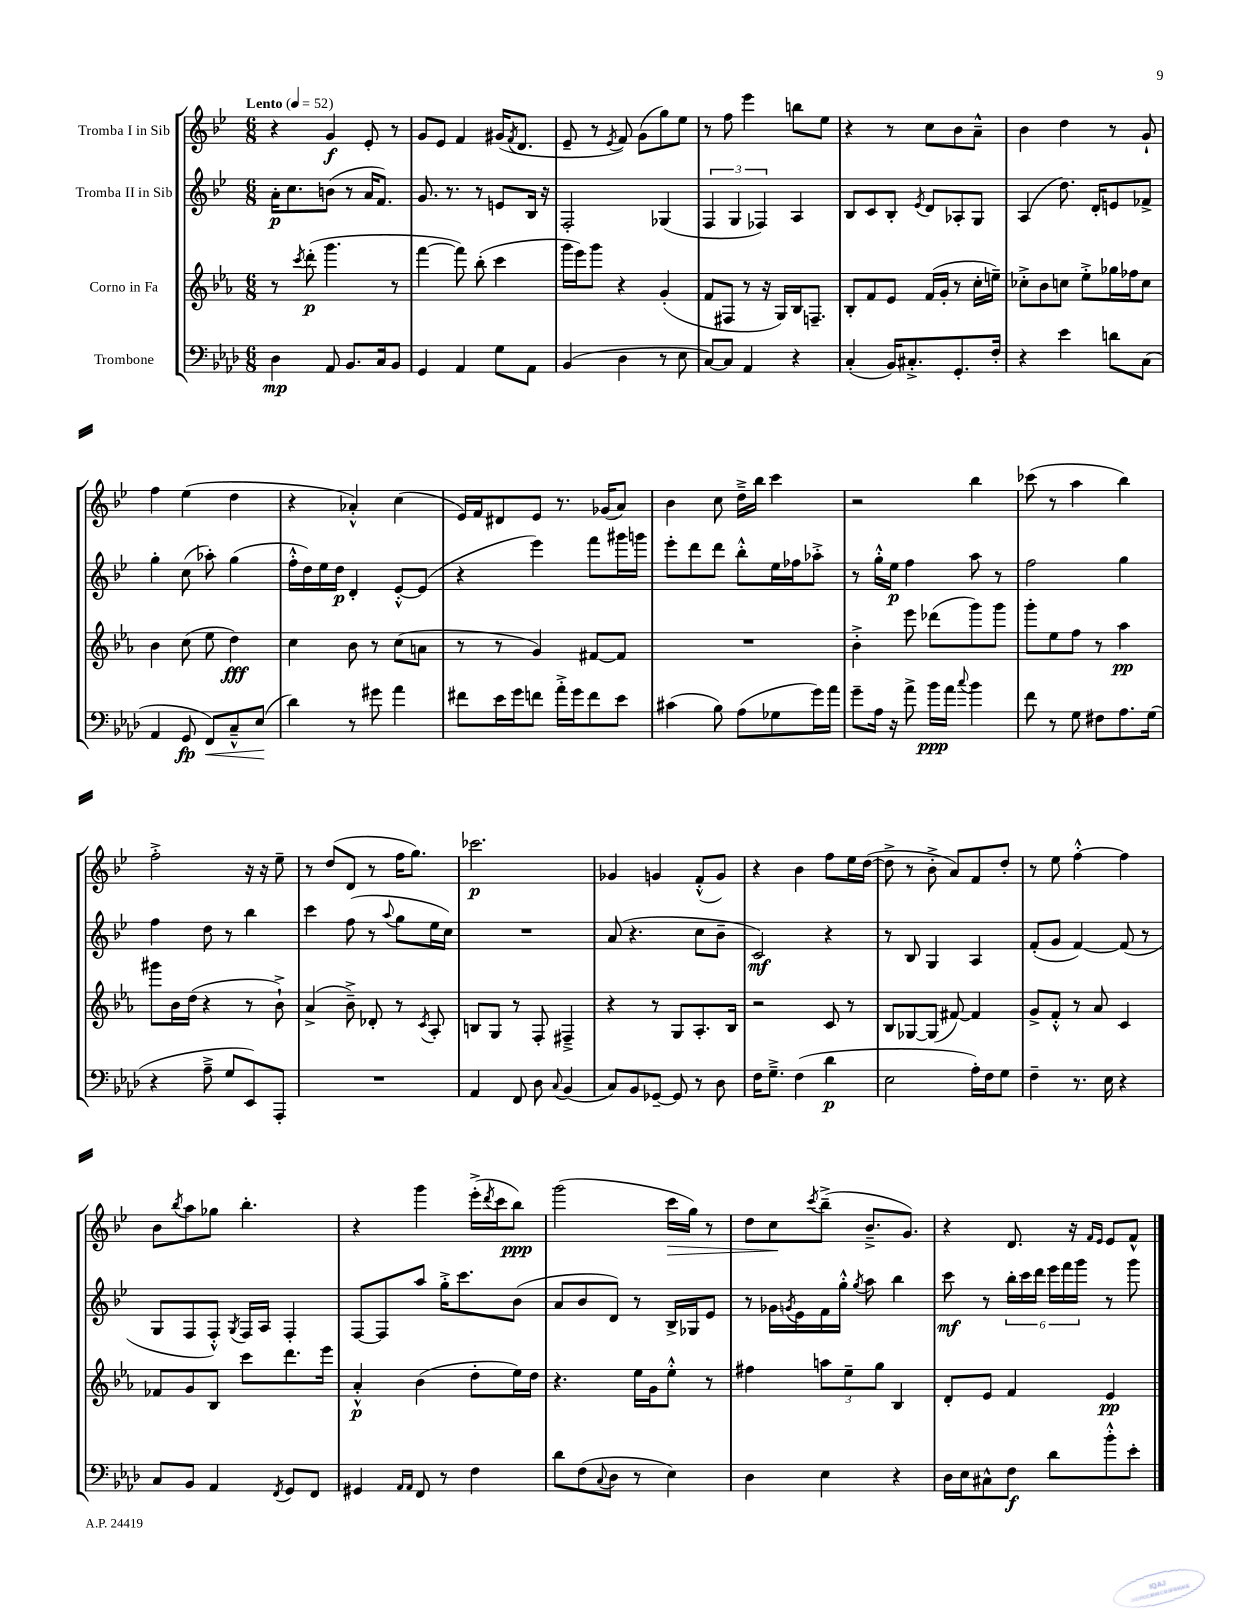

**kern	**dynam	**kern	**dynam	**kern	**dynam	**kern	**dynam
*part4	*part4	*part3	*part3	*part2	*part2	*part1	*part1
*staff4	*staff4	*staff3	*staff3	*staff2	*staff2	*staff1	*staff1
*I"Trombone	*	*I"Corno in Fa	*	*I"Tromba II in Sib	*	*I"Tromba I in Sib	*
*clefF4	*	*clefG2	*	*clefG2	*	*clefG2	*
*k[b-e-a-d-]	*	*k[b-e-a-]	*	*k[b-e-]	*	*k[b-e-]	*
*M6/8	*	*M6/8	*	*M6/8	*	*M6/8	*
*MM52	*	*MM52	*	*MM52	*	*MM52	*
=1	=1	=1	=1	=1	=1	=1	=1
!	!	!	!	!	!	!LO:TX:a:B:t=Lento	!
4D-\	mp	8r	.	16a'\KL	p	4r	.
.	.	.	.	8.cc\	.	.	.
.	.	8qccc/	.	.	.	.	.
.	.	(8ddd'\	p	.	.	.	.
8AA-/	.	4.ggg\	.	(8bn\J	.	4g/	f
8.BB-/L	.	.	.	8r	.	.	.
.	.	.	.	16a/KL	.	8e-'/	.
16C/k	.	.	.	8.f/J)	.	.	.
8BB-/J	.	8r	.	.	.	8r	.
=2	=2	=2	=2	=2	=2	=2	=2
4GG/	.	[4fff\	.	8.g/	.	8g/L	.
.	.	.	.	.	.	8e-/J	.
.	.	.	.	8.r	.	.	.
4AA-/	.	8fff\])	.	.	.	4f/	.
.	.	(8bb-'\	.	8r	.	.	.
8G\L	.	4ccc\	.	8en/L	.	(16g#X/KL	.
.	.	.	.	.	.	8qf/	.
.	.	.	.	.	.	8.d/J	.
8AA-\J	.	.	.	16B-/Jk	.	.	.
.	.	.	.	16r	.	.	.
=3	=3	=3	=3	=3	=3	=3	=3
(4BB-/	.	16ggg\LL	.	2F'/	.	8e-~/	.
.	.	16eee-\J)	.	.	.	.	.
.	.	8ggg\J	.	.	.	8r	.
.	.	.	.	.	.	8qe-/	.
4D-\	.	4r	.	.	.	8f/)	.
.	.	.	.	.	.	(8g\L	.
8r	.	(4g'/	.	(4G-X/	.	8gg\)	.
8E-\	.	.	.	.	.	8ee-\J	.
=4	=4	=4	=4	=4	=4	=4	=4
[8C/L)	.	8f/L	.	6F/	.	8r	.
8C/J]	.	8F#X/J	.	.	.	8ff\	.
.	.	.	.	6G/	.	.	.
4AA-/	.	8r	.	.	.	4eee-\	.
.	.	.	.	6F-X/)	.	.	.
.	.	16r	.	.	.	.	.
.	.	16G/LL)	.	.	.	.	.
4r	.	16B-/J	.	4A/	.	8bbn\L	.
.	.	8.Fn~/J	.	.	.	.	.
.	.	.	.	.	.	8ee-\J	.
=5	=5	=5	=5	=5	=5	=5	=5
(4C'/	.	8B-'/L	.	8B-/L	.	4r	.
.	.	8f/	.	8c/	.	.	.
16BB-/KL)	.	8e-/J	.	8B-'/J	.	8r	.
8.C#X'^/	.	.	.	.	.	.	.
.	.	.	.	8qe-/	.	.	.
.	.	(16f/LL	.	8d/L	.	8cc\L	.
.	.	16g'/JJ	.	.	.	.	.
8.GG'/	.	8r	.	8A-X'/	.	8b-\	.
.	.	16cc'\LL	.	8G/J	.	8a~^^\J	.
16F'/Jk	.	16een~\JJ)	.	.	.	.	.
=6	=6	=6	=6	=6	=6	=6	=6
4r	.	8cc-X'^\L	.	(4A/	.	4b-\	.
.	.	8b-\	.	.	.	.	.
4e-\	.	8ccn\J	.	8.dd\)	.	4dd\	.
.	.	8ee-'^\L	.	.	.	.	.
.	.	.	.	16d'/KL	.	.	.
8dn\L	.	16gg-X\L	.	8en/	.	8r	.
.	.	16ff-X\J	.	.	.	.	.
(8C\J	.	8cc\J	.	8f-X^/J	.	8g`/	.
!!LO:LB:g=z
=7	=7	=7	=7	=7	=7	=7	=7
4AA-/	.	4b-\	.	4gg'\	.	4ff\	.
8GG/	fp	(8cc\	.	(8cc\	.	(4ee-\	.
!	!LO:HP:b	!	!	!	!	!	!
8FF/L)	<	8ee-\	.	8aa-X'\)	.	.	.
8C~^^/	.	4dd\)	fff	(4gg\	.	4dd\	.
(8E-/J	.	.	.	.	.	.	.
.	[	.	.	.	.	.	.
=8	=8	=8	=8	=8	=8	=8	=8
4d-\)	.	4cc\	.	16ff'^^\LL	.	4r	.
.	.	.	.	16dd\)	.	.	.
.	.	.	.	16ee-\	.	.	.
.	.	.	.	16dd\JJ	p	.	.
8r	.	8b-\	.	4d'/	.	4a-X'^^/)	.
8g#X\	.	8r	.	.	.	.	.
4a-\	.	(8cc\L	.	[8e-'^^/L	.	(4cc\	.
.	.	8an\J	.	(8e-/J]	.	.	.
=9	=9	=9	=9	=9	=9	=9	=9
8f#X\L	.	8r	.	4r	.	16e-/LL)	.
.	.	.	.	.	.	16f/J	.
16e-\L	.	8r	.	.	.	8d#X/	.
16g\J	.	.	.	.	.	.	.
8fn\J	.	4g/)	.	4eee-\)	.	8e-/J	.
16a-'^\LL	.	.	.	.	.	8.r	.
16g\J	.	.	.	.	.	.	.
8f\	.	[8f#X/L	.	8fff\L	.	.	.
.	.	.	.	.	.	(16g-X/KL	.
8e-\J	.	8f#/J]	.	16ggg#X\L	.	8a/J)	.
.	.	.	.	16gggn\JJ	.	.	.
=10	=10	=10	=10	=10	=10	=10	=10
(4c#X\	.	2.r	.	8eee-'\L	.	4b-\	.
.	.	.	.	8ddd\	.	.	.
8B-\)	.	.	.	8ddd\J	.	8cc\	.
(8A-\L	.	.	.	8bb-'^^\L	.	16dd~^\LL	.
.	.	.	.	.	.	16bb-\JJ	.
8G-X\	.	.	.	16ee-\L	.	4ccc\	.
.	.	.	.	16ff-X\J	.	.	.
16g\L)	.	.	.	8aa-X'^\J	.	.	.
16a-\JJ	.	.	.	.	.	.	.
=11	=11	=11	=11	=11	=11	=11	=11
8g~\L	.	4b-'^\	.	8r	.	2r	.
16A-\Jk	.	.	.	16gg'^^\LL	.	.	.
16r	.	.	.	16ee-\JJ	p	.	.
8a-^\	.	8eee-\	.	4ff\	.	.	.
16b-\LL	ppp	(8ddd-X\L	.	.	.	.	.
16a-\JJ	.	.	.	.	.	.	.
8qqcc/	.	.	.	.	.	.	.
4b-\	.	8ggg\)	.	8aa\	.	4bb-\	.
.	.	8ggg\J	.	8r	.	.	.
=12	=12	=12	=12	=12	=12	=12	=12
8f\	.	8ggg'\L	.	2ff\	.	(8ccc-X\	.
8r	.	8ee-\	.	.	.	8r	.
8G\	.	8ff\J	.	.	.	4aa\	.
8F#X\L	.	8r	.	.	.	.	.
8.A-\	.	4aa-\	pp	4gg\	.	4bb-\)	.
(16G\Jk	.	.	.	.	.	.	.
!!LO:LB:g=z
=13	=13	=13	=13	=13	=13	=13	=13
4r	.	8ggg#X\L	.	4ff\	.	2ff'^\	.
.	.	16b-\L	.	.	.	.	.
.	.	(16dd\JJ	.	.	.	.	.
8A-~^\	.	4r	.	8dd\	.	.	.
8G/L	.	.	.	8r	.	.	.
8EE-/)	.	8r	.	4bb-\	.	16r	.
.	.	.	.	.	.	16r	.
8AAA-'/J	.	8b-`^\)	.	.	.	8ee-~\	.
=14	=14	=14	=14	=14	=14	=14	=14
2.r	.	(4a-^/	.	4ccc\	.	8r	.
.	.	.	.	.	.	(8dd/L	.
.	.	8b-~^\)	.	(8ff\	.	8d/J	.
.	.	8d-X'/	.	8r	.	8r	.
.	.	.	.	8qqaa/	.	.	.
.	.	8r	.	8gg\L	.	16ff\KL	.
.	.	.	.	.	.	8.gg\J)	.
.	.	8qc/	.	.	.	.	.
.	.	8A-'/	.	16ee-\L	.	.	.
.	.	.	.	16cc\JJ)	.	.	.
=15	=15	=15	=15	=15	=15	=15	=15
4AA-/	.	8Bn/L	.	2.r	.	2.ccc-X\	p
.	.	8G/J	.	.	.	.	.
8FF/	.	8r	.	.	.	.	.
8D-\	.	8F'/	.	.	.	.	.
8qqC/	.	.	.	.	.	.	.
(4BB-/	.	4F#X~^/	.	.	.	.	.
=16	=16	=16	=16	=16	=16	=16	=16
8C/L)	.	4r	.	(8a/	.	4g-X/	.
8BB-/	.	.	.	4.r	.	.	.
[8GG-X~/J	.	8r	.	.	.	4gn/	.
8GG-/]	.	8G/L	.	.	.	.	.
8r	.	8.A-'/	.	8cc\L	.	(8f'^^/L	.
8D-\	.	.	.	8b-~\J	.	8g/J)	.
.	.	16B-/Jk	.	.	.	.	.
=17	=17	=17	=17	=17	=17	=17	=17
16F\KL	.	2r	.	2c/)	mf	4r	.
8.G~^\J	.	.	.	.	.	.	.
(4F\	.	.	.	.	.	4b-\	.
4d-\	p	8c/	.	4r	.	8ff\L	.
.	.	8r	.	.	.	16ee-\L	.
.	.	.	.	.	.	([16dd\JJ	.
=18	=18	=18	=18	=18	=18	=18	=18
2E-\	.	8B-/L	.	8r	.	8dd^\]	.
.	.	[8G-X/	.	8B-/	.	8r	.
.	.	(8G-/J]	.	4G/	.	8b-'^\	.
.	.	[8f#X/)	.	.	.	8a/L)	.
16A-'\LL)	.	4f#/]	.	4A/	.	8f/	.
16F\J	.	.	.	.	.	.	.
8G\J	.	.	.	.	.	8dd'/J	.
=19	=19	=19	=19	=19	=19	=19	=19
4F~\	.	8g^/L	.	(8f'/L	.	8r	.
.	.	8f'^^/J	.	8g/J	.	8ee-\	.
8.r	.	8r	.	[4f/)	.	[4ff'^^\	.
.	.	8a-/	.	.	.	.	.
16E-\	.	.	.	.	.	.	.
4r	.	4c/	.	(8f/]	.	4ff\]	.
.	.	.	.	8r	.	.	.
!!LO:LB:g=z
=20	=20	=20	=20	=20	=20	=20	=20
8C/L	.	8f-X/L	.	8G/L	.	8b-\L	.
.	.	.	.	.	.	8qbb-/	.
8BB-/J	.	8g/	.	8F/	.	8aa\	.
4AA-/	.	8B-/J	.	8F'^^/J)	.	8gg-X\J	.
.	.	.	.	8qG/	.	.	.
.	.	8ccc\L	.	16F/LL	.	4.bb-'\	.
.	.	.	.	16A/JJ	.	.	.
8qFF/	.	.	.	.	.	.	.
8GG/L	.	8.ddd\	.	4F'/	.	.	.
8FF/J	.	.	.	.	.	.	.
.	.	16eee-\Jk	.	.	.	.	.
=21	=21	=21	=21	=21	=21	=21	=21
4GG#X/	.	4a-'^^/	p	[8F/L	.	4r	.
.	.	.	.	8F/]	.	.	.
16qqAA-/LL	.	.	.	.	.	.	.
16qqAA-/JJ	.	.	.	.	.	.	.
8FF/	.	(4b-\	.	8aa/J	.	4ggg\	.
8r	.	.	.	16gg'^\KL	.	.	.
.	.	.	.	8.ccc\	.	.	.
4F\	.	8dd'\L	.	.	.	(16eee-'^\LL	.
.	.	.	.	.	.	8qddd/	.
.	.	.	.	.	.	16ccc\J	.
.	.	16ee-\L)	.	(8b-\J	.	8bb-\J)	ppp
.	.	16dd\JJ	.	.	.	.	.
=22	=22	=22	=22	=22	=22	=22	=22
8d-\L	.	4.r	.	8a/L	.	(2ggg\	.
(8F\	.	.	.	8b-/	.	.	.
8qqC/	.	.	.	.	.	.	.
8D-\J	.	.	.	8d/J)	.	.	.
8r	.	16ee-\LL	.	8r	.	.	.
.	.	16g\J	.	.	.	.	.
!	!	!	!	!	!	!	!LO:HP:b
4E-\)	.	8ee-'^^\J	.	16B-^/LL	.	16ccc\LL	>
.	.	.	.	16G-X/J	.	16gg\JJ)	.
.	.	8r	.	8e-/J	.	8r	.
=23	=23	=23	=23	=23	=23	=23	=23
4D-\	.	4ff#X\	.	8r	.	8dd\L	.
.	.	.	.	16g-X\LL	.	8cc\	.
.	.	.	.	8qgn/	.	.	.
.	.	.	.	16e-\	.	.	.
.	.	.	.	.	.	8qccc/	.
4E-\	.	12aan\L	.	16f\	.	(8bb-~^\J	]
.	.	.	.	16gg'^^\JJ	.	.	.
.	.	12ee-~\	.	.	.	.	.
.	.	.	.	8qgg/	.	.	.
.	.	.	.	8aa\	.	8.b-~^/L	.
.	.	12gg\J	.	.	.	.	.
4r	.	4B-/	.	4bb-\	.	.	.
.	.	.	.	.	.	8.g/J)	.
=24	=24	=24	=24	=24	=24	=24	=24
16D-\LL	.	8d'/L	.	8ccc\	mf	4r	.
16E-\J	.	.	.	.	.	.	.
8C#X^^\	.	8e-/J	.	8r	.	.	.
8F\J	f	4f/	.	24bb-'\LL	.	8.d/	.
.	.	.	.	24ccc\	.	.	.
.	.	.	.	24ddd\JJ	.	.	.
8d-\L	.	.	.	24eee-\LL	.	.	.
.	.	.	.	24fff\	.	.	.
.	.	.	.	.	.	16r	.
.	.	.	.	24ggg\JJ	.	.	.
.	.	.	.	.	.	16qqf/LL	.
.	.	.	.	.	.	16qqe-/JJ	.
8b-'^^\	.	4e-/	pp	8r	.	8e-/L	.
8e-'\J	.	.	.	8ggg\	.	8f^^/J	.
==	==	==	==	==	==	==	==
*-	*-	*-	*-	*-	*-	*-	*-
